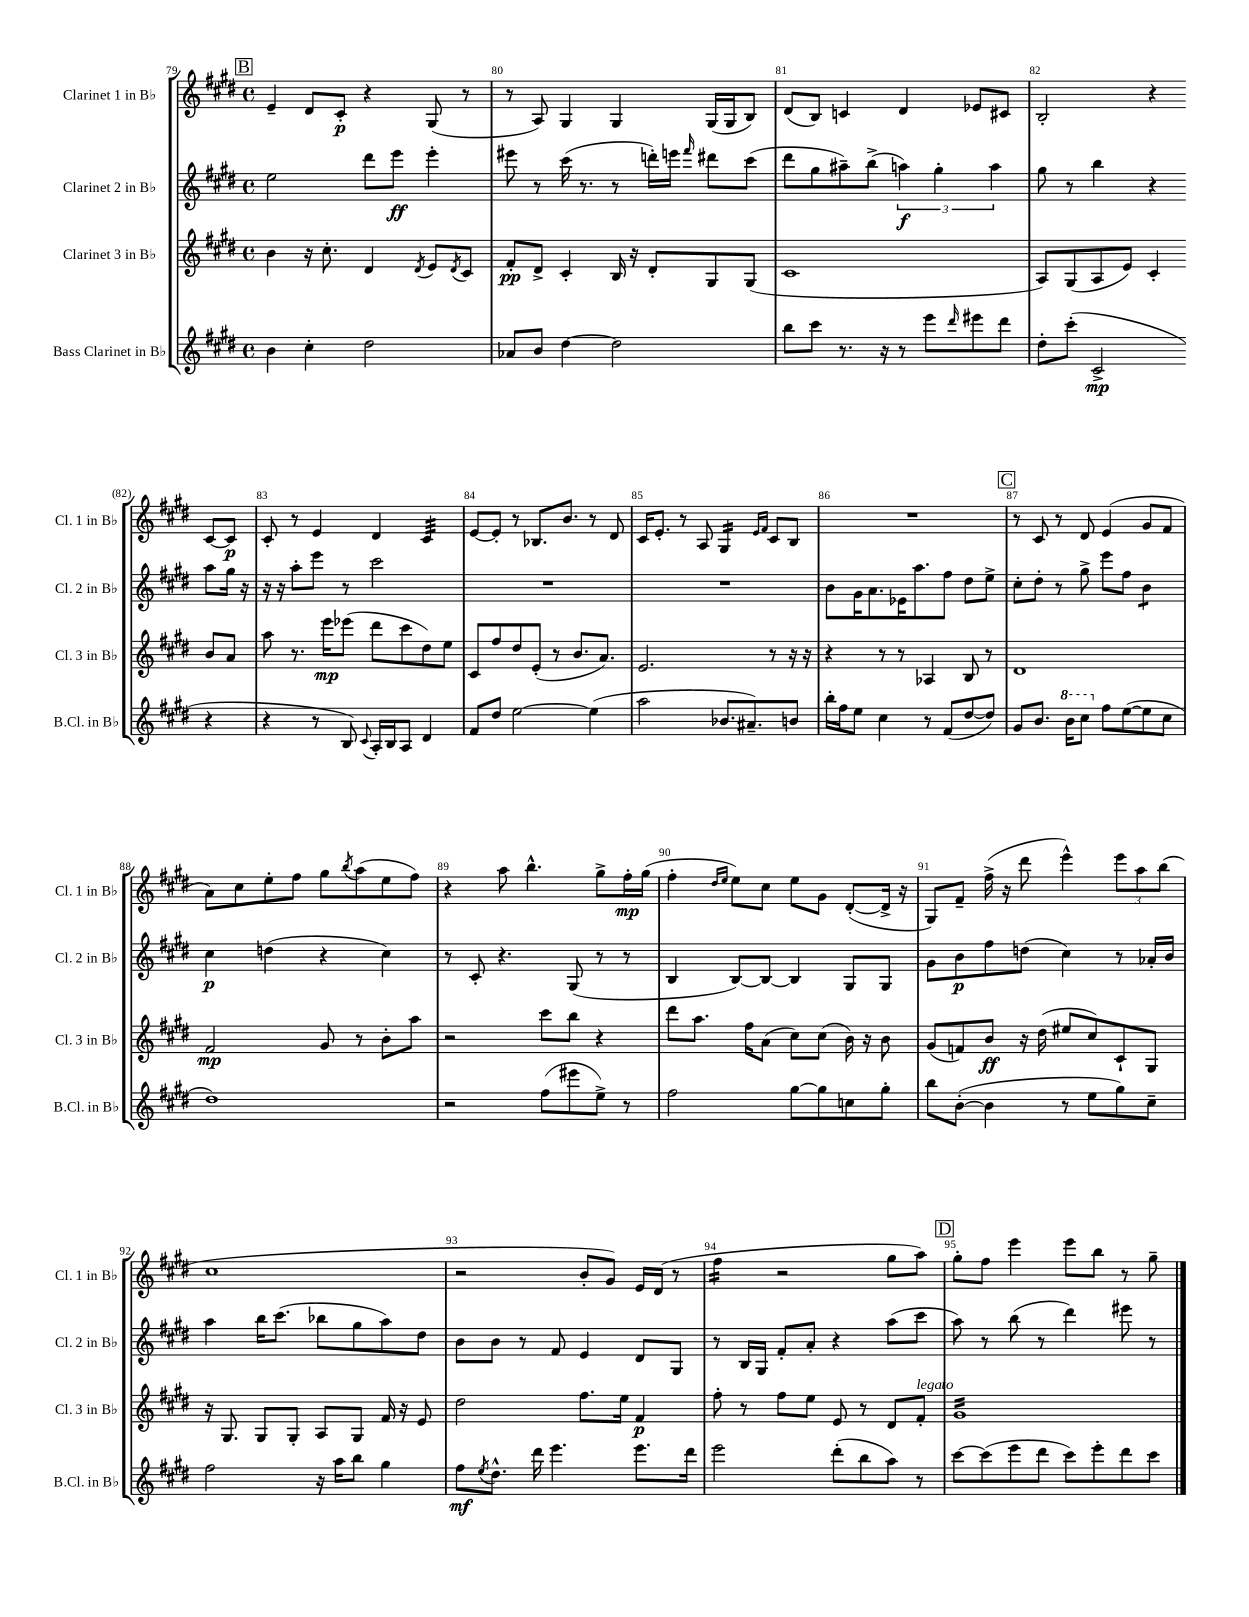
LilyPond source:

<<
\new StaffGroup <<
\new Staff = "s0" \with { instrumentName = "Clarinet 1 in Bb" shortInstrumentName = "Cl. 1 in Bb" } {
    \clef treble \key e \major \defaultTimeSignature \time 4/4
    \mark \markup { \box "B" } e'4-- dis'8 cis'8-.\p r4 gis8( r8 |
    r8 a8) gis4 gis4 gis16( gis16 b8) |
    dis'8( b8) c'4 dis'4 ees'8 cis'8 |
    b2-. r4 cis'8~ cis'8\p |
    cis'8-. r8 e'4 dis'4 cis'4:32 |
    e'8~ e'8-. r8 bes8. b'8. r8 dis'8 |
    cis'16 e'8.-. r8 a8 gis4:16 \grace { e'16 fis'16 } cis'8 b8 |
    R1 |
    \mark \markup { \box "C" } r8 cis'8 r8 dis'8 e'4( gis'8 fis'8 |
    a'8) cis''8 e''8-. fis''8 gis''8 \acciaccatura { b''8 } a''8( e''8 fis''8) |
    r4 a''8 b''4.-^ gis''8-> fis''16-.\mp gis''16( |
    fis''4-. \grace { dis''16 e''16 } e''8) cis''8 e''8 gis'8 dis'8~-.( dis'16-> r16 |
    gis8) fis'8-- fis''16->( r16 dis'''8 e'''4-^) \tuplet 3/2 { e'''8 a''8 b''8( } |
    cis''1 |
    r2 b'8-. gis'8) e'16 dis'16( r8 |
    fis''4:16 r2 gis''8 a''8) |
    \mark \markup { \box "D" } gis''8-. fis''8 e'''4 e'''8 b''8 r8 gis''8-- \bar "|." |
}
\new Staff = "s1" \with { instrumentName = "Clarinet 2 in Bb" shortInstrumentName = "Cl. 2 in Bb" } {
    \clef treble \key e \major \defaultTimeSignature \time 4/4
    \mark \markup { \box "B" } e''2 dis'''8 e'''8\ff e'''4-. |
    eis'''8 r8 cis'''16( r8. r8 d'''16-.) e'''16 \grace { fis'''16 } dis'''8 cis'''8( |
    dis'''8 gis''8 ais''8--) b''8->( \tuplet 3/2 { a''4\f) gis''4-. a''4 } |
    gis''8 r8 b''4 r4 a''8 gis''16 r16 |
    r16 r16 a''8-. e'''8 r8 cis'''2 |
    R1 |
    R1 |
    b'8 gis'16 a'8. ees'16 a''8. fis''8 dis''8 e''8-> |
    \mark \markup { \box "C" } cis''8-. dis''8-. r8 gis''8-> e'''8 fis''8 b'4:8 |
    cis''4\p d''4( r4 cis''4) |
    r8 cis'8-. r4. gis8( r8 r8 |
    b4 b8~) b8~ b4 gis8 gis8 |
    gis'8 b'8\p fis''8 d''8( cis''4) r8 aes'16-. b'16 |
    a''4 b''16 cis'''8.( bes''8 gis''8 a''8) dis''8 |
    b'8 b'8 r8 fis'8 e'4 dis'8 gis8 |
    r8 b16 gis16 fis'8-. a'8-. r4 a''8( cis'''8 |
    \mark \markup { \box "D" } a''8) r8 b''8( r8 dis'''4) eis'''8 r8 \bar "|." |
}
\new Staff = "s2" \with { instrumentName = "Clarinet 3 in Bb" shortInstrumentName = "Cl. 3 in Bb" } {
    \clef treble \key e \major \defaultTimeSignature \time 4/4
    \mark \markup { \box "B" } b'4 r16 cis''8.-. dis'4 \acciaccatura { dis'8 } e'8 \acciaccatura { dis'8 } cis'8 |
    fis'8-.\pp dis'8-> cis'4-. b16 r16 dis'8-. gis8 gis8( |
    cis'1 |
    a8) gis8( a8 e'8) cis'4-. b'8 a'8 |
    a''8 r8. e'''16\mp ees'''8( dis'''8 cis'''8 dis''8) e''8 |
    cis'8 fis''8 dis''8 e'8-.( r8 b'8. a'8.) |
    e'2. r8 r16 r16 |
    r4 r8 r8 aes4 b8 r8 |
    \mark \markup { \box "C" } dis'1 |
    fis'2\mp gis'8 r8 b'8-. a''8 |
    r2 cis'''8 b''8 r4 |
    dis'''8 a''8. fis''16 a'8( cis''8) cis''8( b'16) r16 b'8 |
    gis'8( f'8) b'8\ff r16 dis''16( eis''8 cis''8) cis'8-! gis8 |
    r16 gis8. gis8 gis8-. a8 gis8 fis'16 r16 e'8 |
    dis''2 fis''8. e''16 fis'4\p |
    fis''8-. r8 fis''8 e''8 e'8 r8 dis'8 fis'8-.^\markup { \italic "legato" } |
    \mark \markup { \box "D" } gis'1:16 \bar "|." |
}
\new Staff = "s3" \with { instrumentName = "Bass Clarinet in Bb" shortInstrumentName = "B.Cl. in Bb" } {
    \clef treble \key e \major \defaultTimeSignature \time 4/4
    \mark \markup { \box "B" } b'4 cis''4-. dis''2 |
    aes'8 b'8 dis''4~ dis''2 |
    b''8 cis'''8 r8. r16 r8 e'''8 \grace { dis'''16 } eis'''8 dis'''8 |
    dis''8-. cis'''8-.( cis'2->\mp r4 |
    r4 r8 b8) \appoggiatura { cis'8 } a16-. b16 a8 dis'4 |
    fis'8 dis''8 e''2~ e''4( |
    a''2 bes'8. ais'8.--) b'8 |
    b''16-. fis''16 e''8 cis''4 r8 fis'8( dis''8~ dis''8) |
    \mark \markup { \box "C" } gis'8 b'8. \ottava #1 b''16 cis'''8 \ottava #0 fis''8 e''8~( e''8 cis''8 |
    dis''1) |
    r2 fis''8( eis'''8 e''8->) r8 |
    fis''2 gis''8~ gis''8 c''8 gis''8-. |
    b''8 b'8~-.( b'4 r8 e''8 gis''8) cis''8-- |
    fis''2 r16 a''16 b''8 gis''4 |
    fis''8\mf \acciaccatura { e''8 } dis''8.-^ dis'''16 e'''4. e'''8. dis'''16 |
    e'''2 dis'''8-.( b''8 a''8) r8 |
    \mark \markup { \box "D" } cis'''8~ cis'''8( e'''8 dis'''8 cis'''8) e'''8-. dis'''8 cis'''8 \bar "|." |
}
>>
>>
\layout { \context { \Score currentBarNumber = #79 \override BarNumber.break-visibility = ##(#f #t #t) barNumberVisibility = #all-bar-numbers-visible } }
